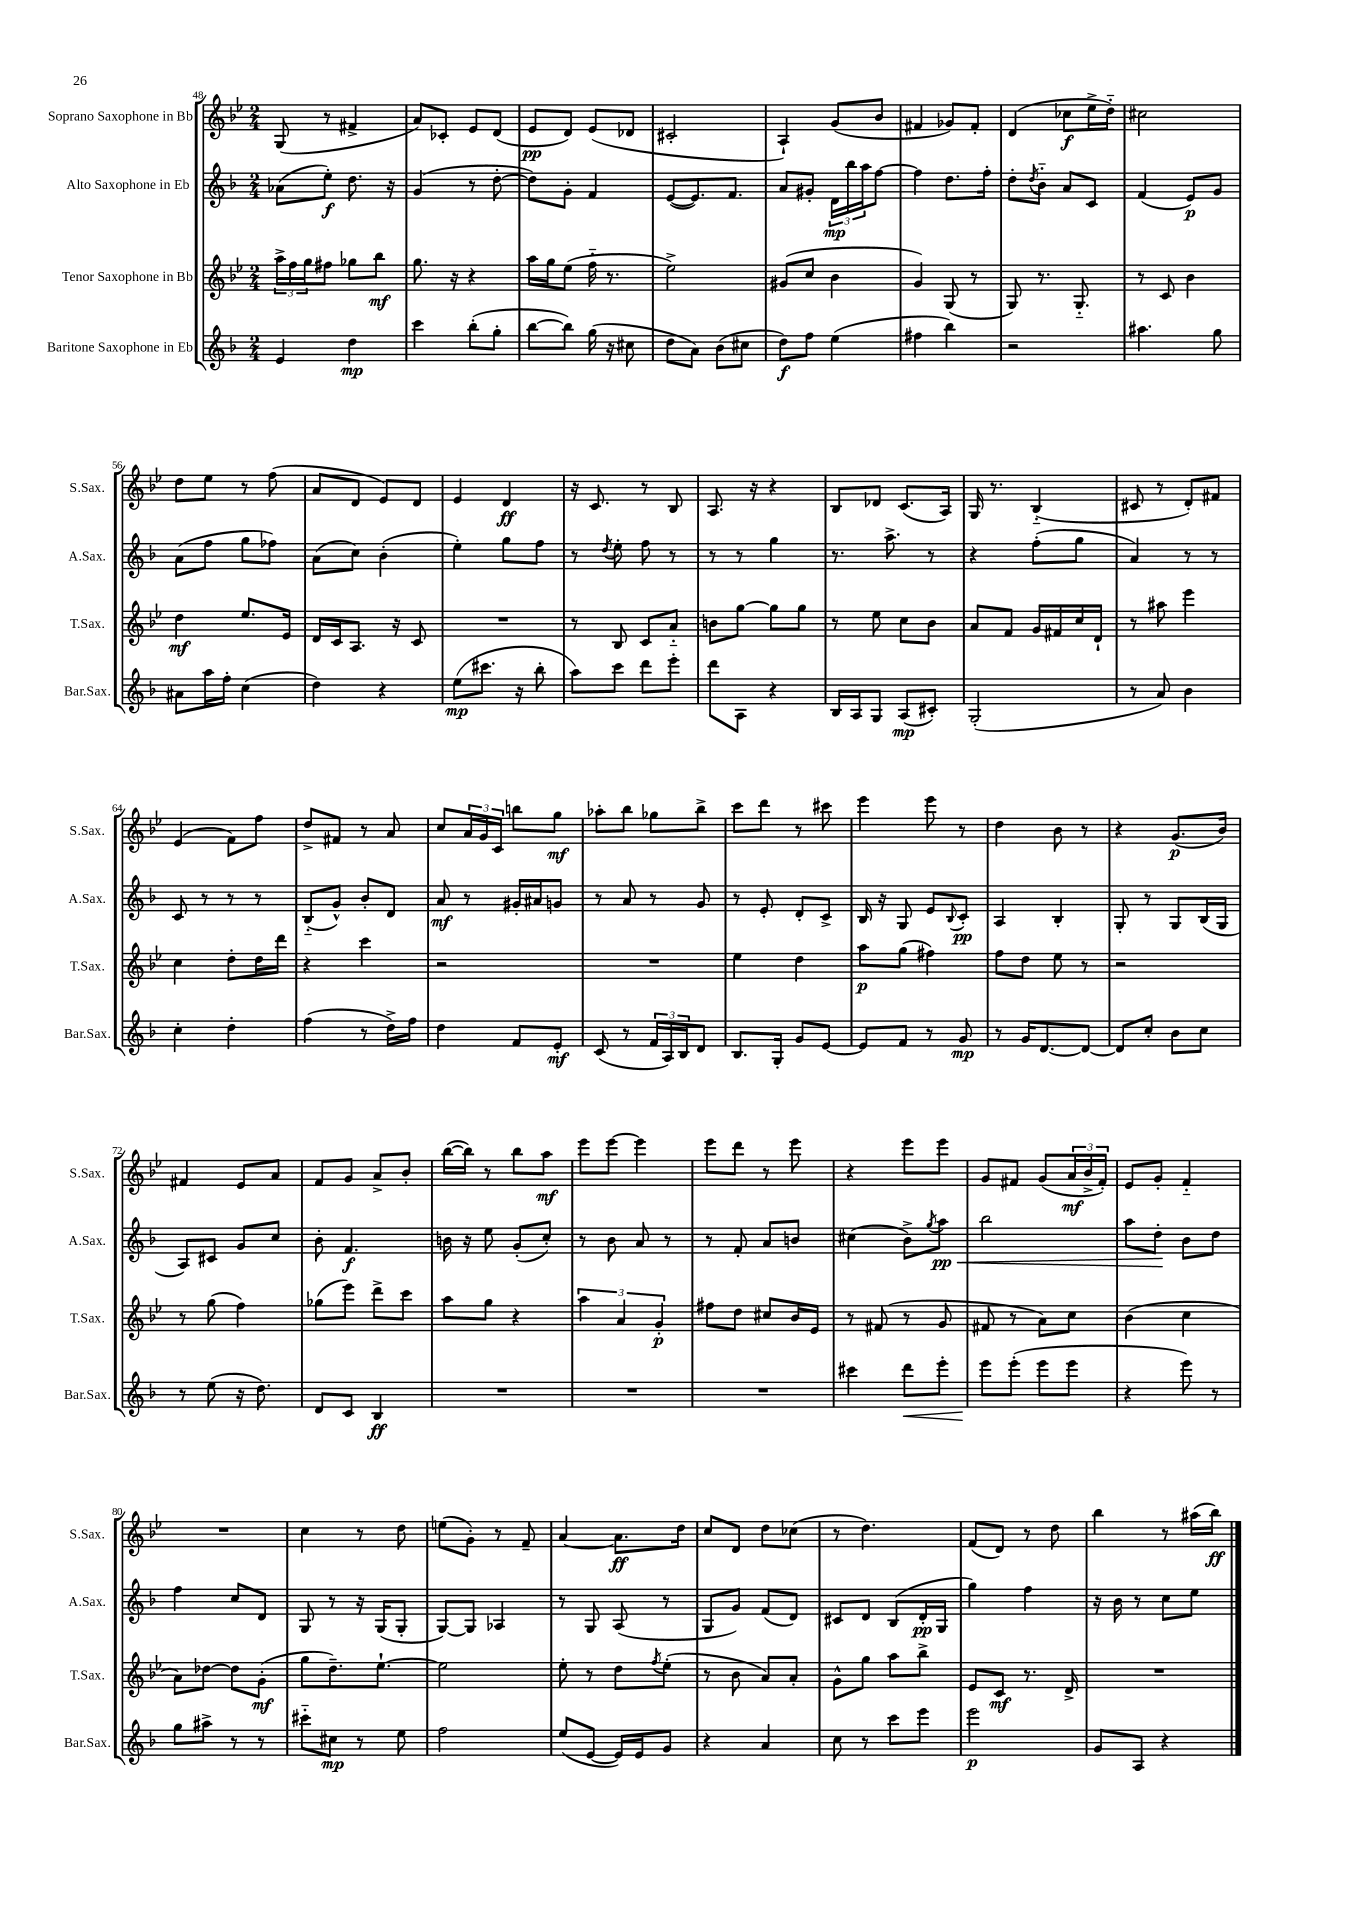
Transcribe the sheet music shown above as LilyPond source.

<<
\new StaffGroup <<
\new Staff = "s0" \with { instrumentName = "Soprano Saxophone in Bb" shortInstrumentName = "S.Sax." } {
    \clef treble \key bes \major \numericTimeSignature \time 2/4
    g8( r8 fis'4-> |
    a'8) ces'8-. ees'8 d'8( |
    ees'8\pp d'8) ees'8( des'8 |
    cis'2-. |
    a4-!) g'8( bes'8 |
    fis'4 ges'8) fis'8-. |
    d'4( ces''8\f ees''16-> d''16-_) |
    cis''2 |
    d''8 ees''8 r8 f''8( |
    a'8 d'8 ees'8) d'8 |
    ees'4 d'4\ff |
    r16 c'8. r8 bes8 |
    a8. r16 r4 |
    bes8 des'8 c'8.( a16) |
    g16 r8. bes4-_( |
    cis'8 r8 d'8-.) fis'8 |
    ees'4( f'8) f''8 |
    d''8-> fis'8 r8 a'8 |
    c''8 \tuplet 3/2 { a'16 g'16 c'16 } b''8 g''8\mf |
    aes''8-. bes''8 ges''8 bes''8-> |
    c'''8 d'''8 r8 cis'''8 |
    ees'''4 ees'''8 r8 |
    d''4 bes'8 r8 |
    r4 g'8.\p( bes'16) |
    fis'4 ees'8 a'8 |
    f'8 g'8 a'8-> bes'8-. |
    bes''16~( bes''16) r8 bes''8 a''8\mf |
    ees'''8 ees'''8~ ees'''4 |
    ees'''8 d'''8 r8 ees'''8 |
    r4 ees'''8 ees'''8 |
    g'8 fis'8 g'8( \tuplet 3/2 { a'16\mf bes'16-> fis'16-.) } |
    ees'8 g'8-. f'4-_ |
    R2 |
    c''4 r8 d''8 |
    e''8( g'8-.) r8 f'8-- |
    a'4~ a'8.\ff d''16 |
    c''8 d'8 d''8 ces''8( |
    r8 d''4.) |
    f'8( d'8) r8 d''8 |
    bes''4 r8 ais''16( bes''16\ff) \bar "|." |
}
\new Staff = "s1" \with { instrumentName = "Alto Saxophone in Eb" shortInstrumentName = "A.Sax." } {
    \clef treble \key f \major \numericTimeSignature \time 2/4
    aes'8( e''8-.\f) d''8. r16 |
    g'4( r8 d''8~-. |
    d''8) g'8-. f'4 |
    e'8~( e'8.) f'8. |
    a'8 gis'8-. \tuplet 3/2 { d'16\mp bes''16 a''16 } f''8~ |
    f''4 d''8. f''16-. |
    d''8-. \acciaccatura { d''8 } bes'8-_ a'8 c'8 |
    f'4( e'8\p) g'8 |
    a'8( f''8 g''8 fes''8) |
    a'8( c''8) bes'4-.( |
    e''4-.) g''8 f''8 |
    r8 \acciaccatura { d''8 } e''8-. f''8 r8 |
    r8 r8 g''4 |
    r8. a''8.-> r8 |
    r4 f''8-.( g''8 |
    a'4) r8 r8 |
    c'8 r8 r8 r8 |
    bes8-_( g'8-^) bes'8-. d'8 |
    a'8\mf r8 gis'16-. ais'16 g'8 |
    r8 a'8 r8 g'8 |
    r8 e'8-. d'8-. c'8-> |
    bes16 r16 g8 e'8 \appoggiatura { bes8 } c'8-.\pp |
    a4 bes4-. |
    g8-. r8 g8 bes16( g16 |
    a8) cis'8 g'8 c''8 |
    bes'8-. f'4.\f |
    b'16 r16 e''8 g'8-.( c''8-.) |
    r8 bes'8 a'8 r8 |
    r8 f'8-. a'8 b'8 |
    cis''4( bes'8->) \acciaccatura { g''8 } a''8\pp\< |
    bes''2 |
    a''8 d''8-.\! bes'8 d''8 |
    f''4 c''8 d'8 |
    g8 r8 r16 g16( g8-. |
    g8~) g8 aes4 |
    r8 g8 a8( r8 |
    g8 g'8) f'8( d'8) |
    cis'8 d'8 bes8( d'16-.\pp g16 |
    g''4) f''4 |
    r16 bes'16 r8 c''8 e''8 \bar "|." |
}
\new Staff = "s2" \with { instrumentName = "Tenor Saxophone in Bb" shortInstrumentName = "T.Sax." } {
    \clef treble \key bes \major \numericTimeSignature \time 2/4
    \tuplet 3/2 { a''16-> f''16 g''16 } fis''8 ges''8 bes''8\mf |
    g''8. r16 r4 |
    a''16 g''16 ees''8( f''16-_ r8. |
    ees''2->) |
    gis'8( c''8 bes'4 |
    g'4) g8( r8 |
    g8) r8. g8.-_ |
    r8 c'8 bes'4 |
    d''4\mf ees''8. ees'16 |
    d'16 c'16 a8. r16 c'8 |
    R2 |
    r8 bes8 c'8 a'8-_ |
    b'8 g''8~ g''8 g''8 |
    r8 ees''8 c''8 bes'8 |
    a'8 f'8 g'16 fis'16 c''16 d'16-! |
    r8 ais''8 ees'''4 |
    c''4 d''8-. d''16 d'''16 |
    r4 c'''4 |
    r2 |
    R2 |
    ees''4 d''4 |
    a''8\p g''8( fis''4) |
    f''8 d''8 ees''8 r8 |
    r2 |
    r8 g''8( f''4) |
    ges''8( ees'''8) d'''8-> c'''8 |
    a''8 g''8 r4 |
    \tuplet 3/2 { a''4 a'4 g'4-.\p } |
    fis''8 d''8 cis''8 bes'16 ees'16 |
    r8 fis'8( r8 g'8 |
    fis'8 r8 a'8) c''8 |
    bes'4( c''4 |
    a'8) des''8~ des''8 g'8-.\mf( |
    g''8 d''8.--) ees''8.~-! |
    ees''2 |
    ees''8-. r8 d''8 \acciaccatura { f''8 } ees''8-.( |
    r8 bes'8 a'8) a'8-. |
    g'8-^ g''8 a''8 bes''8-> |
    ees'8 c'8\mf r8. d'16-> |
    R2 \bar "|." |
}
\new Staff = "s3" \with { instrumentName = "Baritone Saxophone in Eb" shortInstrumentName = "Bar.Sax." } {
    \clef treble \key f \major \numericTimeSignature \time 2/4
    e'4 d''4\mp |
    c'''4 bes''8-.( g''8-. |
    bes''8~ bes''8) g''16( r16 cis''8 |
    d''8 a'8) bes'8( cis''8 |
    d''8\f) f''8 e''4( |
    fis''4 bes''4) |
    r2 |
    ais''4. g''8 |
    ais'8 a''16 f''16-. c''4( |
    d''4) r4 |
    e''8\mp( cis'''8. r16 bes''8-. |
    a''8) c'''8 d'''8 e'''8-. |
    d'''8 a8 r4 |
    bes16 a16 g8 a8\mp( cis'8-.) |
    g2-.( |
    r8 a'8) bes'4 |
    c''4-. d''4-. |
    f''4( r8 d''16->) f''16 |
    d''4 f'8 e'8-.\mf |
    c'8( r8 \tuplet 3/2 { f'16 a16) bes16 } d'8 |
    bes8. g16-. g'8 e'8~ |
    e'8 f'8 r8 g'8\mp |
    r8 g'16 d'8.~ d'8~ |
    d'8 c''8-. bes'8 c''8 |
    r8 e''8( r16 d''8.) |
    d'8 c'8 bes4\ff |
    R2 |
    R2 |
    R2 |
    cis'''4 d'''8\< e'''8-. |
    e'''8\! e'''8-.( e'''8 e'''8 |
    r4 e'''8) r8 |
    g''8 ais''8-> r8 r8 |
    cis'''8-_ cis''8\mp r8 e''8 |
    f''2 |
    e''8( e'8~ e'16) e'16 g'8 |
    r4 a'4 |
    c''8 r8 c'''8 e'''8 |
    e'''2\p |
    g'8 a8 r4 \bar "|." |
}
>>
>>
\layout { \context { \Score currentBarNumber = #48 } }
